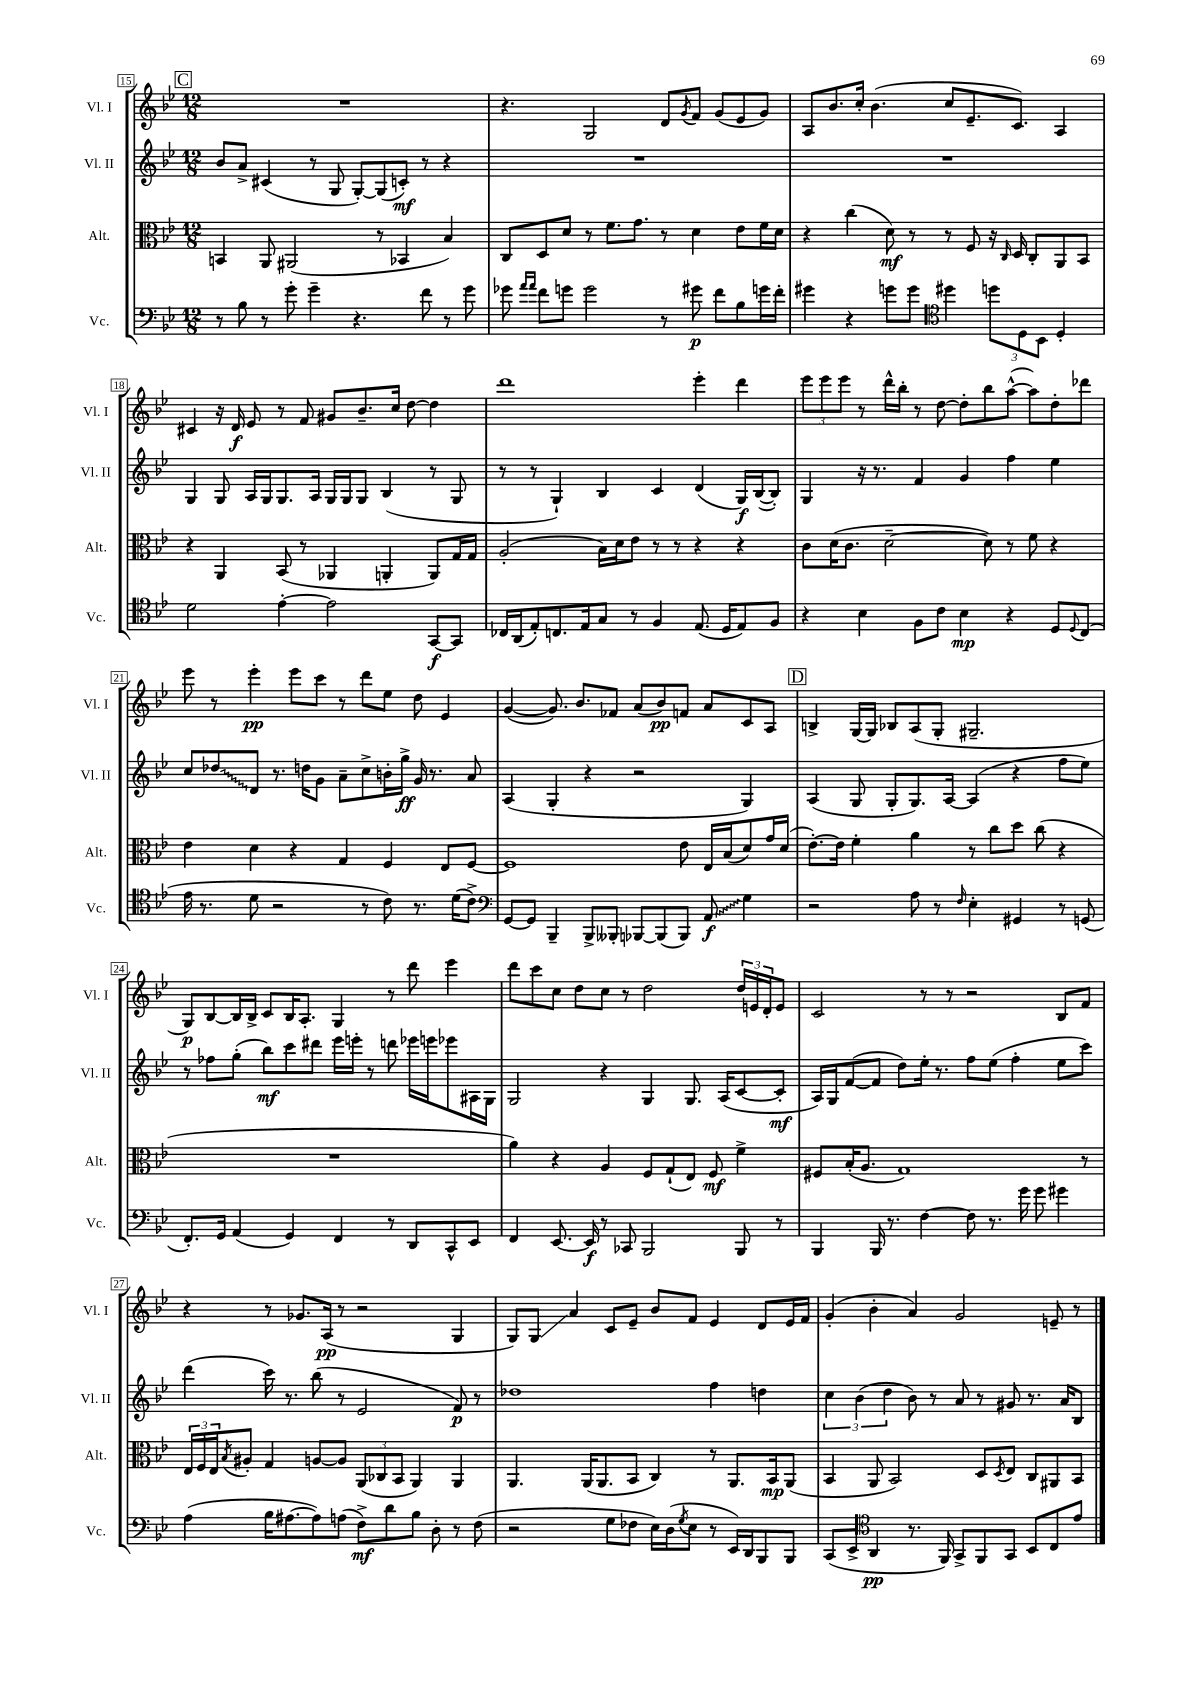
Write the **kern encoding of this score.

**kern	**kern	**kern	**kern
*staff4	*staff3	*staff2	*staff1
*clefF4	*clefC3	*clefG2	*clefG2
*k[b-e-]	*k[b-e-]	*k[b-e-]	*k[b-e-]
*M12/8	*M12/8	*M12/8	*M12/8
8r	4BB	8b-	1.r
8B-	.	8a^	.
8r	8AA	(4c#	.
8g'	(2AA#	.	.
4g~	.	8r	.
.	.	8G	.
4.r	.	[8G')	.
.	8r	(8G]	.
.	4BB-	8c')	.
8f	.	8r	.
8r	4B-)	4r	.
8g	.	.	.
=	=	=	=
8g-	8C	1.r	4.r
16qqa	.	.	.
16qqa	.	.	.
8f	8D	.	.
8g	8d	.	.
2g	8r	.	2G
.	8.f	.	.
.	8.g	.	.
8r	8r	.	8d
.	.	.	8qg
8g#	4d	.	8f
8f	.	.	(8g
8B-	8e-	.	8e-
16g	16f	.	8g)
16f'	16d	.	.
=	=	=	=
4g#	4r	1.r	8A
.	.	.	8.b-
4r	(4cc	.	.
.	.	.	16cc'
.	.	.	(4.b-
8g	8d)	.	.
8g	8r	.	.
*clefC4	*	*	*
4dd#	8r	.	8cc
.	8F	.	8.e-~
12dd	16r	.	.
.	16qqC	.	.
.	16D	.	8.c)
12D	.	.	.
.	8C'	.	.
12BB-	.	.	.
4D'	8AA	.	4A
.	8BB-	.	.
=	=	=	=
2d	4r	4G	4c#
.	4AA	8G	16r
.	.	.	16d
.	.	16A	8e-
.	.	16G	.
[4e-'	(8BB-	8.G	8r
.	8r	.	8f
.	.	16A	.
2e-]	4AA-	16G	8g#
.	.	16G	.
.	.	8G	8.b-~
.	4AA'	(4B-	.
.	.	.	16cc
.	.	.	[8dd
[8GG	8AA)	8r	4dd]
8GG]	16G	8G	.
.	16G	.	.
=	=	=	=
16C-	(2A'	8r	1ddd
(16AA	.	.	.
8E-')	.	8r	.
8.C	.	4G`)	.
16E-	.	.	.
8G	16B-)	4B-	.
.	16d	.	.
8r	8e-	.	.
4F	8r	4c	.
.	8r	.	.
(8.E-	4r	(4d	4eee-'
16D	.	.	.
8E-)	4r	16G)	4ddd
.	.	([16B-	.
8F	.	8B-'])	.
=	=	=	=
4r	8c	4G	12eee-
.	.	.	12eee-
.	(16d	.	.
.	.	.	12eee-
.	8.c	.	.
4B-	.	16r	8r
.	.	8.r	.
.	[2d~	.	16ddd^^
.	.	.	16bb-'
8F	.	4f	8r
8c	.	.	[8dd
4B-	.	4g	8dd']
.	8d])	.	8bb-
4r	8r	4ff	([8aa^^
.	8f	.	8aa])
8D	4r	4ee-	8dd'
8qqD	.	.	.
(8C	.	.	8ddd-
=	=	=	=
16e-	4e-	8cc	8eee-
8.r	.	.	.
.	.	8dd-	8r
8d	4d	8d	4eee-'
2r	.	8.r	.
.	4r	.	8eee-
.	.	16dd	.
.	.	8g	8ccc
.	4G	8a~	8r
8r	.	8cc^	8ddd
8c)	4F	16b'	8ee-
.	.	16gg^	.
8.r	.	16g	8dd
.	.	8.r	.
.	8E-	.	4e-
(16d	.	.	.
8c^)	[8F	8a	.
=	=	=	=
*clefF4	*	*	*
[8GG	1F]	(4A	([4g
8GG]	.	.	.
4BBB-~	.	4G'	8.g])
.	.	.	8.b-
8BBB-^	.	4r	.
8BBB--'	.	.	8f-
[8BBB-	.	2r	(8a
(8BBB-]	.	.	8b-)
8BBB-)	8e-	.	8f
8AA	16E-	.	8a
.	(16B-	.	.
4G	8d)	4G)	8c
.	16g	.	8A
.	(16d	.	.
=	=	=	=
2r	[8.e-')	(4A	4B^
.	16e-]	.	.
.	4f'	8G	[16G
.	.	.	16G]
.	.	8G'	8B-
8A	4a	8.G)	(8A
8r	.	.	8G'
.	.	[16A	.
16qqF	.	.	.
4E-'	8r	(4A]	2.G#~
.	8cc	.	.
4GG#	8dd	4r	.
.	(8cc	.	.
8r	4r	8ff	.
(8GG	.	8ee-)	.
=	=	=	=
8.FF')	1.r	8r	8G)
.	.	8ff-	[8B-
16GG	.	.	.
(4AA	.	(8gg'	16B-]
.	.	.	16B-^
.	.	8bb-)	8c
4GG)	.	8ccc	16B-
.	.	.	8.A'
.	.	8ddd#	.
4FF	.	16eee-	4G
.	.	16eee'	.
.	.	8r	.
8r	.	8ddd	8r
8DD	.	16eee-	8ddd
.	.	16eee	.
8CC^^	.	8eee-	4eee-
8EE-	.	16A#	.
.	.	16G	.
=	=	=	=
4FF	4a)	2G	8ddd
.	.	.	8ccc
[8.EE-	4r	.	8cc
.	.	.	8dd
16EE-]	.	.	.
8r	4A	4r	8cc
8CC-	.	.	8r
2BBB-	8F	4G	2dd
.	(8G`	.	.
.	8E-)	8.G	.
.	8F	.	.
.	.	(16A	.
8BBB-	4f^	[8c	24dd
.	.	.	24e
.	.	.	24d'
8r	.	8c']	8e
=	=	=	=
4BBB-	8F#	16A)	2c
.	.	16G	.
.	(16B-'	([8f	.
.	8.A	.	.
16BBB-	.	8f]	.
8.r	.	.	.
.	1G)	8dd)	.
[4F	.	16ee-'	8r
.	.	8.r	.
.	.	.	8r
8F]	.	8ff	2r
8.r	.	(8ee-	.
.	.	4ff'	.
16g	.	.	.
8g	.	.	.
4g#	.	8ee-	8B-
.	8r	8ccc)	8f
=	=	=	=
(4A	24E-	(4ddd	4r
.	24F	.	.
.	24E-	.	.
.	8qB-	.	.
.	8A#'	.	.
16B-	4G	16ccc)	8r
[8.A#	.	8.r	.
.	.	.	8.g-
8A#])	[8A	(8bb-	.
.	.	.	(16A
(8A	8A]	8r	8r
8F^)	(12AA	2e-	2r
.	12C-	.	.
8d	.	.	.
.	12BB-	.	.
8B-	4AA)	.	.
8D'	.	.	.
8r	4AA	8f)	4G
(8F	.	8r	.
=	=	=	=
2r	4.AA	1dd-	8G)
.	.	.	8G
.	.	.	4a
.	(16AA	.	.
.	8.AA	.	.
8G	.	.	8c
8F-	8BB-	.	8e-~
16E-)	4C)	.	8b-
(16D	.	.	.
8qG	.	.	.
8E-	.	.	8f
8r	8r	4ff	4e-
16EE-)	8.AA	.	.
16DD	.	.	.
8BBB-	.	4dd	8d
.	16BB-	.	.
8BBB-	(8AA	.	16e-
.	.	.	16f
=	=	=	=
(8CC	4BB-	6cc	(4g'
8EE-^	.	.	.
.	.	(6b-	.
*clefC4	*	*	*
4AA	8AA	.	4b-'
.	.	6dd	.
.	2BB-)	.	.
8.r	.	8b-)	4a)
.	.	8r	.
16FF)	.	.	.
8GG^	.	8a	2g
8FF	8D	8r	.
.	8qD	.	.
8GG	8E-	8g#	.
8BB-	8C	8.r	.
8C	8AA#	.	8e~
.	.	16a	.
8e-	8BB-	8B-	8r
==	==	==	==
*-	*-	*-	*-
